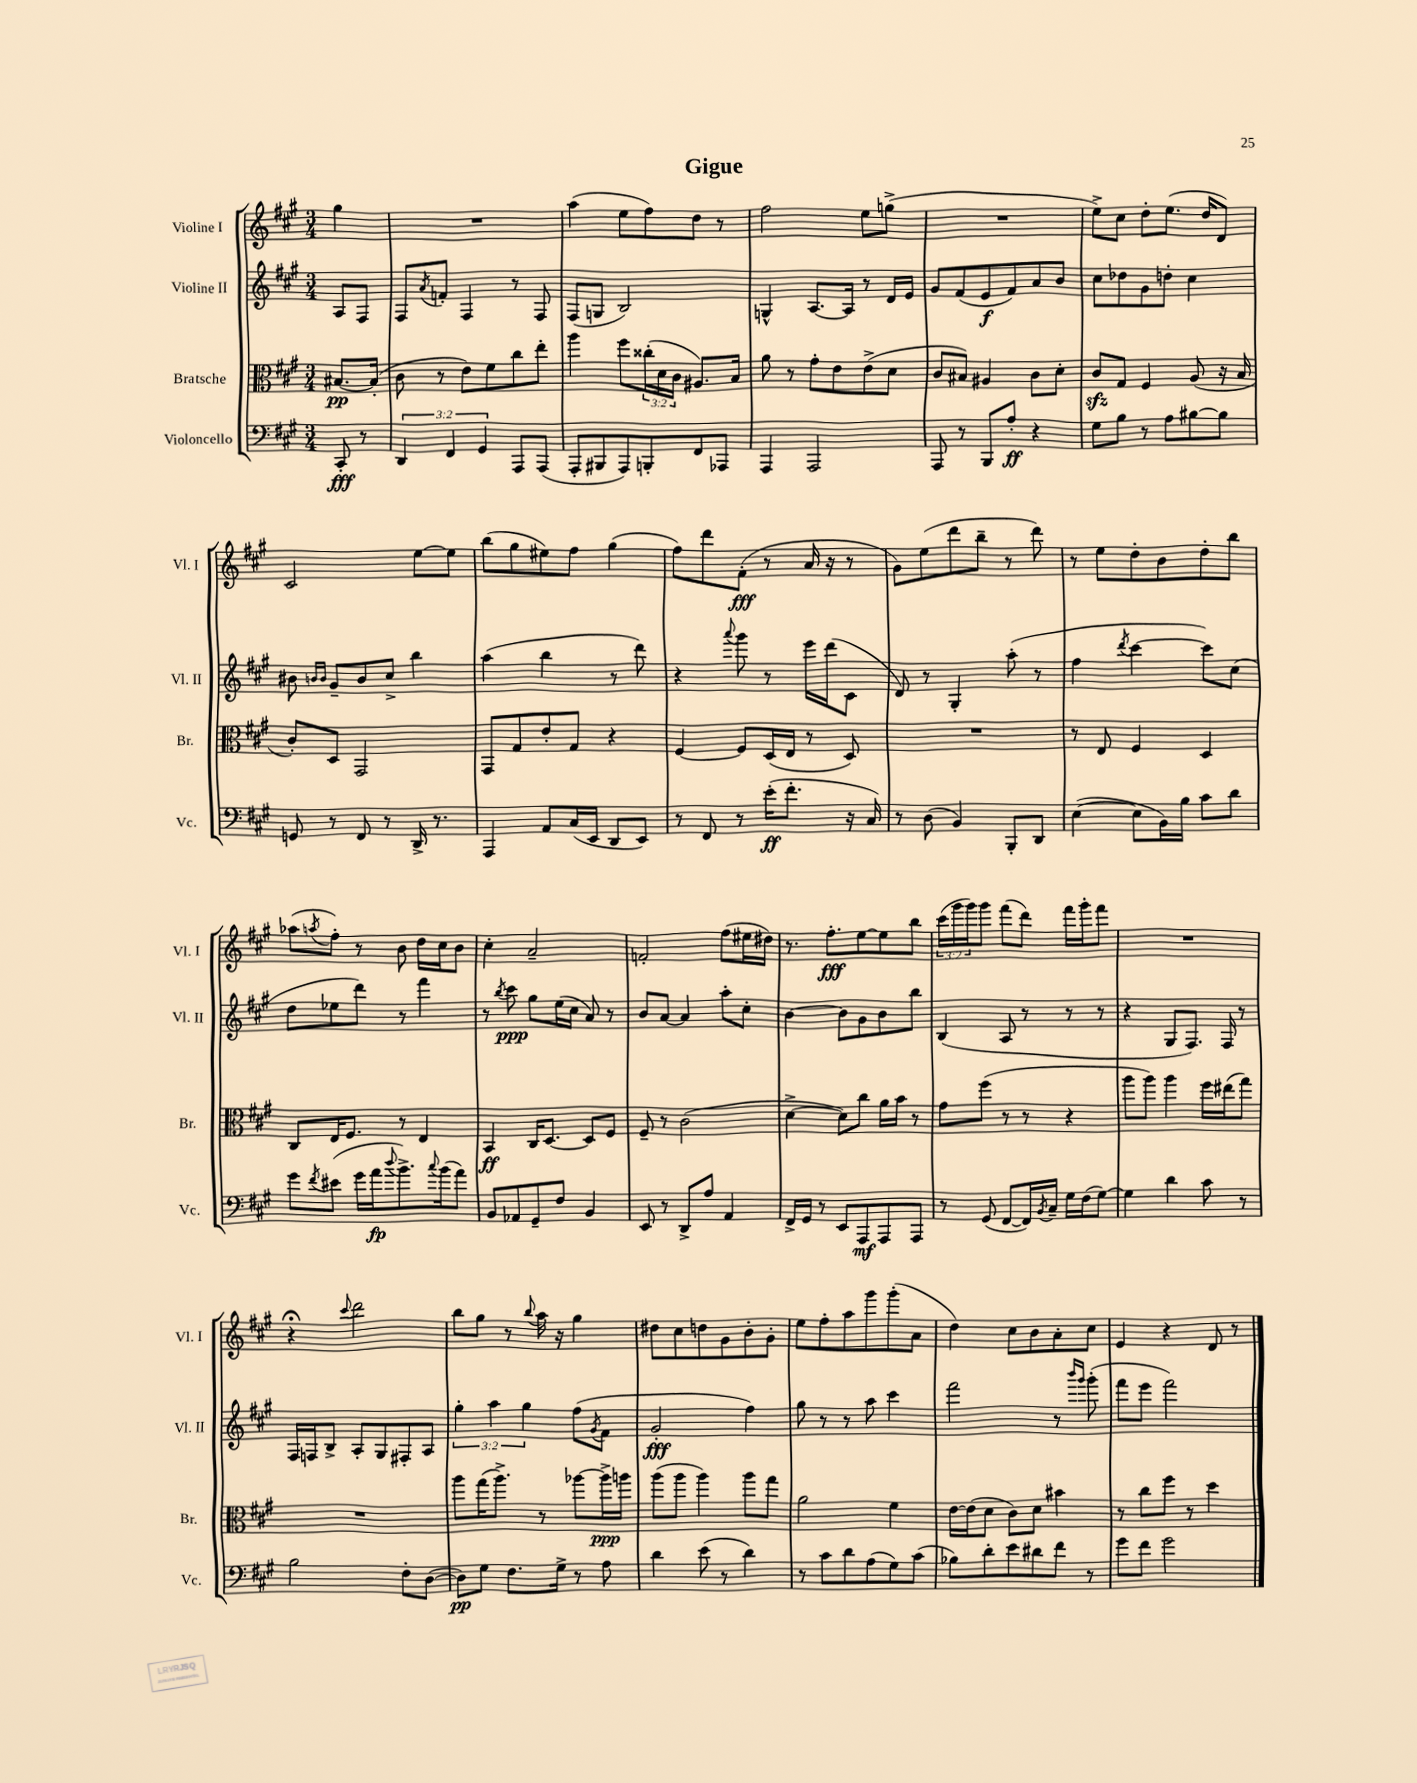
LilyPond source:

\header { title = "Gigue" }
<<
\new StaffGroup <<
\new Staff = "s0" \with { instrumentName = "Violine I" shortInstrumentName = "Vl. I" } {
    \clef treble \key a \major \numericTimeSignature \time 3/4 \override Staff.TupletNumber.text = #tuplet-number::calc-fraction-text \partial 4
    gis''4 |
    R2. |
    a''4( e''8 fis''8) d''8 r8 |
    fis''2 e''8 g''8->( |
    R2. |
    e''8->) cis''8 d''8-. e''8.( d''16 d'8) |
    cis'2 e''8~ e''8 |
    b''8( gis''8 eis''8) fis''8 gis''4( |
    fis''8) d'''8 fis'8-.\fff( r8 a'16 r16 r8 |
    gis'8) e''8( d'''8 b''8-- r8 d'''8) |
    r8 e''8 d''8-. b'8 d''8-. b''8 |
    aes''8( \acciaccatura { a''8 } fis''8-.) r8 b'8 d''16 cis''16 b'8 |
    cis''4-. a'2-- |
    f'2-. fis''8( eis''16 dis''16) |
    r8. fis''8.-.\fff e''8~ e''8 b''8 |
    \tuplet 3/2 { cis'''16( gis'''16 gis'''16) } gis'''8 fis'''8( d'''8) fis'''16 gis'''16-. fis'''8 |
    R2. |
    r4\fermata \appoggiatura { cis'''8 } d'''2 |
    b''8 gis''8 r8 \appoggiatura { b''8 } a''16 r16 gis''4 |
    dis''8 cis''8 d''8 gis'8 b'8-. gis'8-. |
    e''8 fis''8-. a''8 gis'''8 gis'''8-.( a'8 |
    d''4) cis''8 b'8 a'8-. cis''8 |
    e'4 r4 d'8 r8 \bar "|." |
}
\new Staff = "s1" \with { instrumentName = "Violine II" shortInstrumentName = "Vl. II" } {
    \clef treble \key a \major \numericTimeSignature \time 3/4 \override Staff.TupletNumber.text = #tuplet-number::calc-fraction-text \partial 4
    a8 fis8 |
    fis8 \acciaccatura { a'8 } f'8-. fis4 r8 fis8 |
    fis8( g8 b2) |
    g4-^ a8.~ a16 r8 d'16 e'16 |
    gis'8 fis'8( e'8\f fis'8) a'8 b'8 |
    cis''8 des''8 gis'8 d''8-. cis''4 |
    bis'8 \grace { b'16 b'16 } gis'8-- b'8 cis''8-> b''4 |
    a''4( b''4 r8 d'''8) |
    r4 \appoggiatura { a'''8 } gis'''8 r8 e'''16 d'''16( cis'8 |
    d'8) r8 gis4-. a''8-.( r8 |
    fis''4 \acciaccatura { d'''8 } cis'''4~ cis'''8) cis''8( |
    d''8 ees''8 d'''8) r8 fis'''4 |
    r8 \acciaccatura { b''8 } cis'''8\ppp gis''8 e''16( cis''16 a'8) r8 |
    b'8 a'8~ a'4 a''8-. cis''8-. |
    b'4~ b'8 gis'8 b'8 b''8 |
    b4( a8 r8 r8 r8 |
    r4 gis8 fis8.) fis16 r8 |
    fis16 f16 b8-> a8-. gis8 fis8-. a8 |
    \tuplet 3/2 { gis''4-. a''4 gis''4 } fis''8( \acciaccatura { gis'8 } fis'8 |
    gis'2-.\fff fis''4) |
    gis''8 r8 r8 a''8 cis'''4 |
    fis'''2 r8 \grace { b'''16 gis'''16 } gis'''8-.( |
    fis'''8 e'''8 fis'''2) \bar "|." |
}
\new Staff = "s2" \with { instrumentName = "Bratsche" shortInstrumentName = "Br." } {
    \clef alto \key a \major \numericTimeSignature \time 3/4 \override Staff.TupletNumber.text = #tuplet-number::calc-fraction-text \partial 4
    bis8.~\pp bis16-.( |
    cis'8 r8 e'8) fis'8 cis''8 e''8-. |
    a''4 fis''8 \tuplet 3/2 { cisis''16-.( d'16 cis'16 } ais8.) b16 |
    a'8 r8 gis'8-. e'8 e'8->( d'8 |
    cis'8 bis8) ais4 cis'8 d'8-. |
    cis'8\sfz gis8 fis4 a8( r16 b16 |
    cis'8-.) d8 gis,2 |
    gis,8 gis8 e'8-. gis8 r4 |
    fis4~ fis8 d16( e16 r8 d8) |
    R2. |
    r8 e8 fis4 d4 |
    cis8 e16 fis8. r8 e4 |
    b,4\ff cis16 d8.~ d8 fis8 |
    fis8-- r8 cis'2( |
    d'4~-> d'8) cis''8 a'16 b'16 r8 |
    gis'8 fis''8( r8 r8 r4 |
    a''8 a''8) a''4 fis''16 eis''16( gis''8) |
    R2. |
    a''8 gis''16( a''8.->) r8 aes''8~ aes''16->\ppp a''16 |
    a''8( a''8 a''4) a''8 gis''8 |
    a'2 fis'4 |
    e'16~ e'16( d'8 cis'8) d'8 bis'4 |
    r8 cis''8 fis''8 r8 d''4 \bar "|." |
}
\new Staff = "s3" \with { instrumentName = "Violoncello" shortInstrumentName = "Vc." } {
    \clef bass \key a \major \numericTimeSignature \time 3/4 \override Staff.TupletNumber.text = #tuplet-number::calc-fraction-text \partial 4
    cis,8-.\fff r8 |
    \tuplet 3/2 { d,4 fis,4 gis,4 } a,,8 a,,8( |
    a,,8-. bis,,8 a,,8) b,,8-. fis,8 aes,,8 |
    a,,4 a,,2 |
    a,,8 r8 b,,8 a8-.\ff r4 |
    gis8 b8 r8 a8 bis8~ bis8 |
    g,8 r8 fis,8 r8 d,16-> r8. |
    a,,4 a,8 cis16( e,16 d,8 e,8) |
    r8 fis,8 r8 e'16-.\ff( fis'8.-. r16 cis16) |
    r8 d8( b,4) b,,8-. d,8 |
    e4~( e8 b,16) b16 cis'8 d'8 |
    gis'8 \acciaccatura { fis'8 } eis'8( gis'16 a'16\fp \appoggiatura { d''8 } b'8.->) \appoggiatura { cis''8 } b'16( a'8) |
    b,8 aes,8 gis,8-- fis8 b,4 |
    e,8 r8 d,8-> a8 a,4 |
    fis,16-> gis,16 r8 e,8 a,,8\mf a,,8 a,,8 |
    r8 gis,8( fis,8~ fis,16) \acciaccatura { b,8 } cis16-- gis16 fis16( gis8~) |
    gis4 d'4 cis'8 r8 |
    b2 fis8-. d8~( |
    d8\pp) gis8 fis8. gis16-> r8 a8 |
    d'4 e'8( r8 d'4) |
    r8 cis'8 d'8 a8( gis8) cis'8( |
    bes8) d'8-. e'8 dis'8 fis'8 r8 |
    gis'8 fis'8 gis'2 \bar "|." |
}
>>
>>
\layout { \context { \Score \remove "Bar_number_engraver" } }
